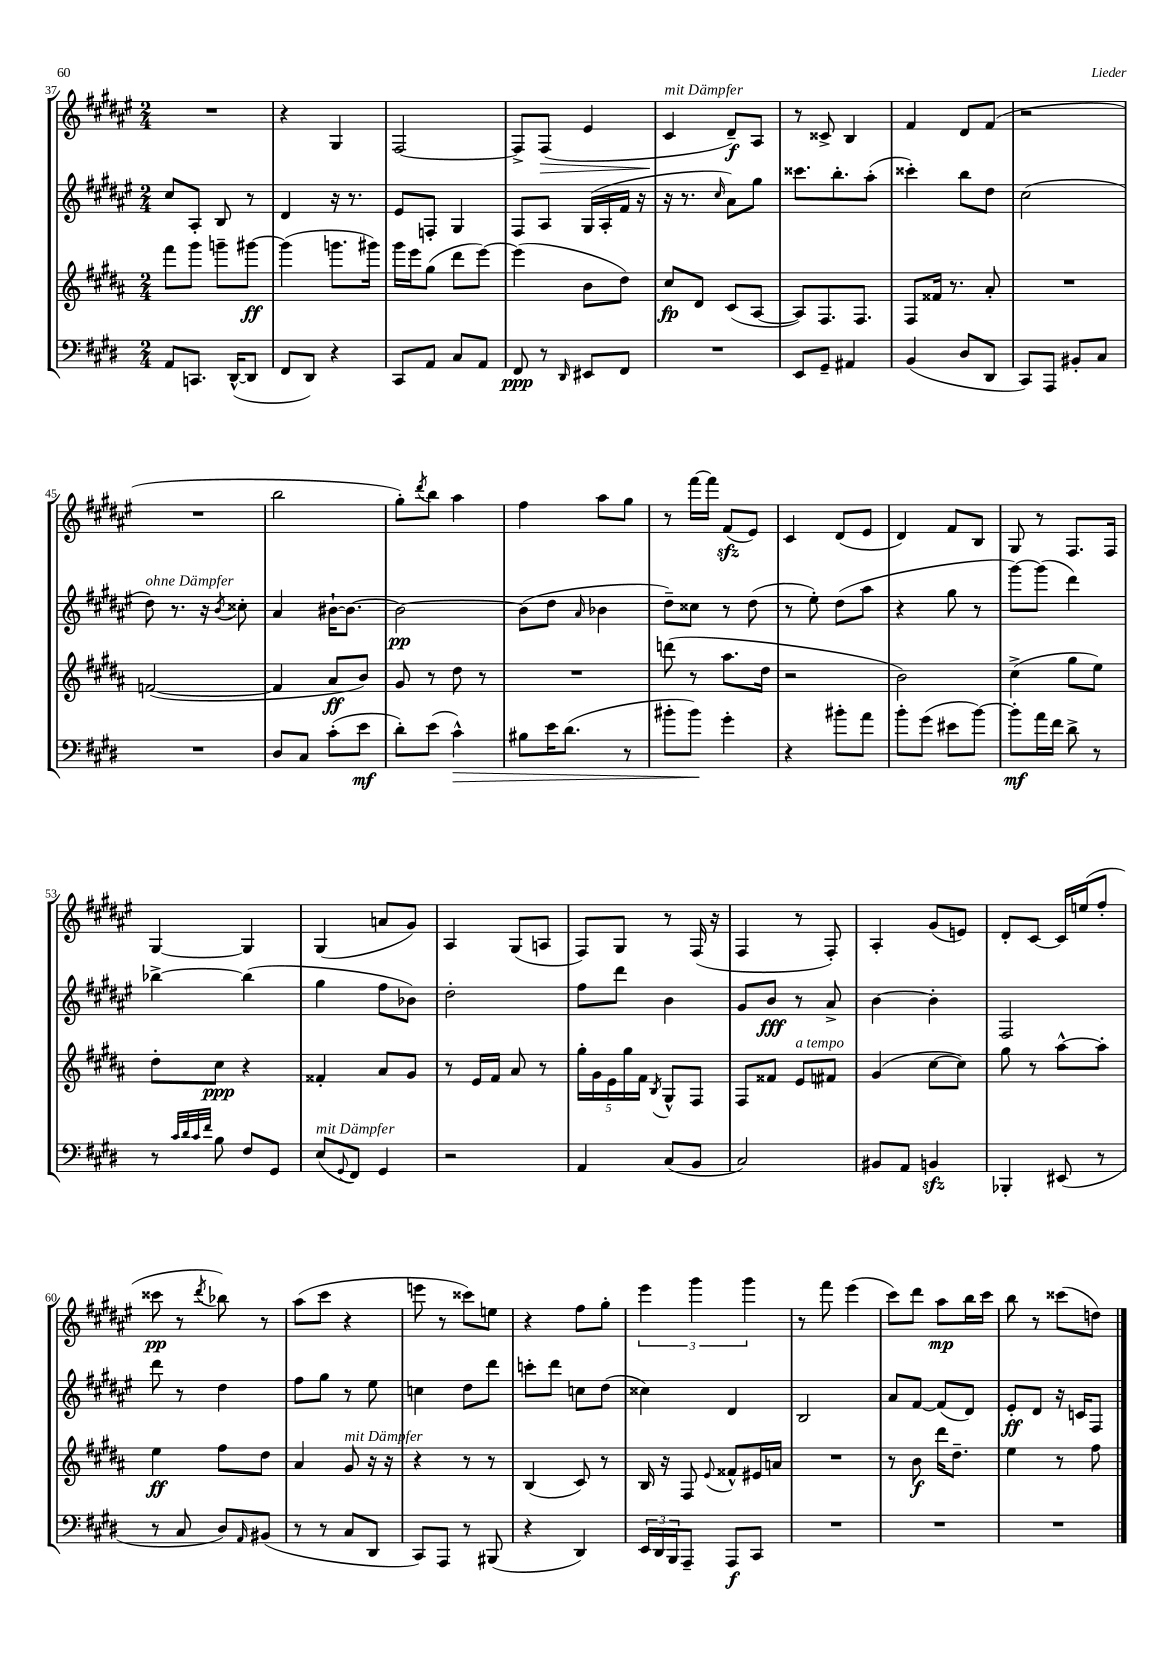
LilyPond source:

<<
\new StaffGroup <<
\new Staff = "s0" {
    \clef treble \key fis \major \numericTimeSignature \time 2/4
    R2 |
    r4 gis4 |
    fis2~ |
    fis8-> fis8\>( eis'4 |
    cis'4\!^\markup { \italic "mit Dämpfer" } dis'8--\f) ais8 |
    r8 cisis'8-> b4 |
    fis'4 dis'8 fis'8( |
    r2 |
    R2 |
    b''2 |
    gis''8-.) \acciaccatura { dis'''8 } b''8 ais''4 |
    fis''4 ais''8 gis''8 |
    r8 fis'''16~ fis'''16 fis'8\sfz( eis'8) |
    cis'4 dis'8( eis'8 |
    dis'4) fis'8 b8 |
    gis8 r8 fis8. fis16 |
    gis4~ gis4 |
    gis4( a'8 gis'8) |
    ais4 gis8( a8 |
    fis8) gis8 r8 fis16( r16 |
    fis4 r8 fis8-.) |
    ais4-. gis'8( e'8) |
    dis'8-. cis'8~ cis'16 e''16( fis''8-. |
    cisis'''8\pp r8 \acciaccatura { dis'''8 } bes''8) r8 |
    ais''8( cis'''8 r4 |
    e'''8 r8 cisis'''8) e''8 |
    r4 fis''8 gis''8-. |
    \tuplet 3/2 { eis'''4 gis'''4 gis'''4 } |
    r8 fis'''8 eis'''4( |
    cis'''8) dis'''8 ais''8\mp b''16 cis'''16 |
    b''8 r8 cisis'''8( d''8) \bar "|." |
}
\new Staff = "s1" {
    \clef treble \key fis \major \numericTimeSignature \time 2/4
    cis''8 ais8-. b8 r8 |
    dis'4 r16 r8. |
    eis'8 f8-. gis4 |
    fis8 ais8 gis16( ais16-. fis'16 r16 |
    r16 r8. \grace { cis''16 } ais'8) gis''8 |
    cisis'''8. b''8.-. ais''8-.( |
    cisis'''4-.) b''8 dis''8 |
    cis''2( |
    dis''8^\markup { \italic "ohne Dämpfer" }) r8. r16 \acciaccatura { b'8 } cisis''8-. |
    ais'4 bis'16~-! bis'8.~ |
    bis'2~\pp |
    bis'8( dis''8 \grace { ais'16 } bes'4 |
    dis''8--) cisis''8 r8 dis''8( |
    r8 eis''8-.) dis''8( ais''8 |
    r4 gis''8 r8 |
    gis'''8~) gis'''8( dis'''4) |
    bes''4~-> bes''4( |
    gis''4 fis''8 bes'8) |
    dis''2-. |
    fis''8 dis'''8 b'4 |
    gis'8 b'8\fff r8 ais'8-> |
    b'4~ b'4-. |
    fis2 |
    dis'''8 r8 dis''4 |
    fis''8 gis''8 r8 eis''8 |
    c''4 dis''8 dis'''8 |
    c'''8-. dis'''8 c''8 dis''8( |
    cisis''4) dis'4 |
    b2 |
    ais'8 fis'8~ fis'8( dis'8) |
    eis'8-.\ff dis'8 r16 c'16 fis8 \bar "|." |
}
\new Staff = "s2" {
    \clef treble \key b \major \numericTimeSignature \time 2/4
    fis'''8 gis'''8 g'''8-- gis'''8~\ff |
    gis'''4( g'''8. gis'''16) |
    gis'''16 e'''16 gis''8( dis'''8 e'''8~) |
    e'''4( b'8 dis''8) |
    cis''8\fp dis'8 cis'8( ais8~ |
    ais8) fis8. fis8. |
    fis8 fisis'16 r8. ais'8-. |
    R2 |
    f'2~( |
    f'4 ais'8\ff b'8) |
    gis'8 r8 dis''8 r8 |
    R2 |
    d'''8( r8 ais''8. dis''16 |
    r2 |
    b'2) |
    cis''4->( gis''8 e''8) |
    dis''8-. cis''8\ppp r4 |
    fisis'4-. ais'8 gis'8 |
    r8 e'16 fis'16 ais'8 r8 |
    \tuplet 5/4 { gis''16-. gis'16 e'16 gis''16 fis'16 } \acciaccatura { b8 } gis8-^ fis8 |
    fis8 fisis'8 e'8^\markup { \italic "a tempo" } fis'8 |
    gis'4( cis''8~ cis''8) |
    gis''8 r8 ais''8~-^ ais''8-. |
    e''4\ff fis''8 dis''8 |
    ais'4 gis'8^\markup { \italic "mit Dämpfer" } r16 r16 |
    r4 r8 r8 |
    b4( cis'8) r8 |
    b16 r16 fis8 \appoggiatura { e'8 } fisis'8-^ eis'16 a'16 |
    R2 |
    r8 b'8\f dis'''16 dis''8.-- |
    e''4 r8 fis''8 \bar "|." |
}
\new Staff = "s3" {
    \clef bass \key e \major \numericTimeSignature \time 2/4
    a,8 c,8. dis,16~-^( dis,8 |
    fis,8 dis,8) r4 |
    cis,8 a,8 cis8 a,8 |
    fis,8\ppp r8 \grace { dis,16 } eis,8 fis,8 |
    R2 |
    e,8 gis,8-- ais,4 |
    b,4( dis8 dis,8 |
    cis,8) a,,8 bis,8-. cis8 |
    R2 |
    dis8 cis8 cis'8-.( e'8\mf |
    dis'8-.) e'8( cis'4-^\>) |
    bis8 e'16 dis'8.( r8 |
    bis'8-. bis'8\!) gis'4-. |
    r4 bis'8-. a'8 |
    b'8-. gis'8( eis'8 b'8~) |
    b'8-.\mf a'16 fis'16 dis'8-> r8 |
    r8 \grace { cis'32 dis'32 cis'32 fis'32 } b8 fis8 gis,8 |
    e8^\markup { \italic "mit Dämpfer" }( \appoggiatura { gis,8 } fis,8) gis,4 |
    r2 |
    a,4 cis8( b,8 |
    cis2) |
    bis,8 a,8 b,4\sfz |
    bes,,4-. eis,8( r8 |
    r8 cis8 dis8) \grace { a,16 } bis,8( |
    r8 r8 cis8 dis,8 |
    cis,8) a,,8 r8 bis,,8( |
    r4 dis,4) |
    \tuplet 3/2 { e,16 dis,16 b,,16 } a,,8-- a,,8\f cis,8 |
    R2 |
    R2 |
    R2 \bar "|." |
}
>>
>>
\layout { \context { \Score currentBarNumber = #37 } }
